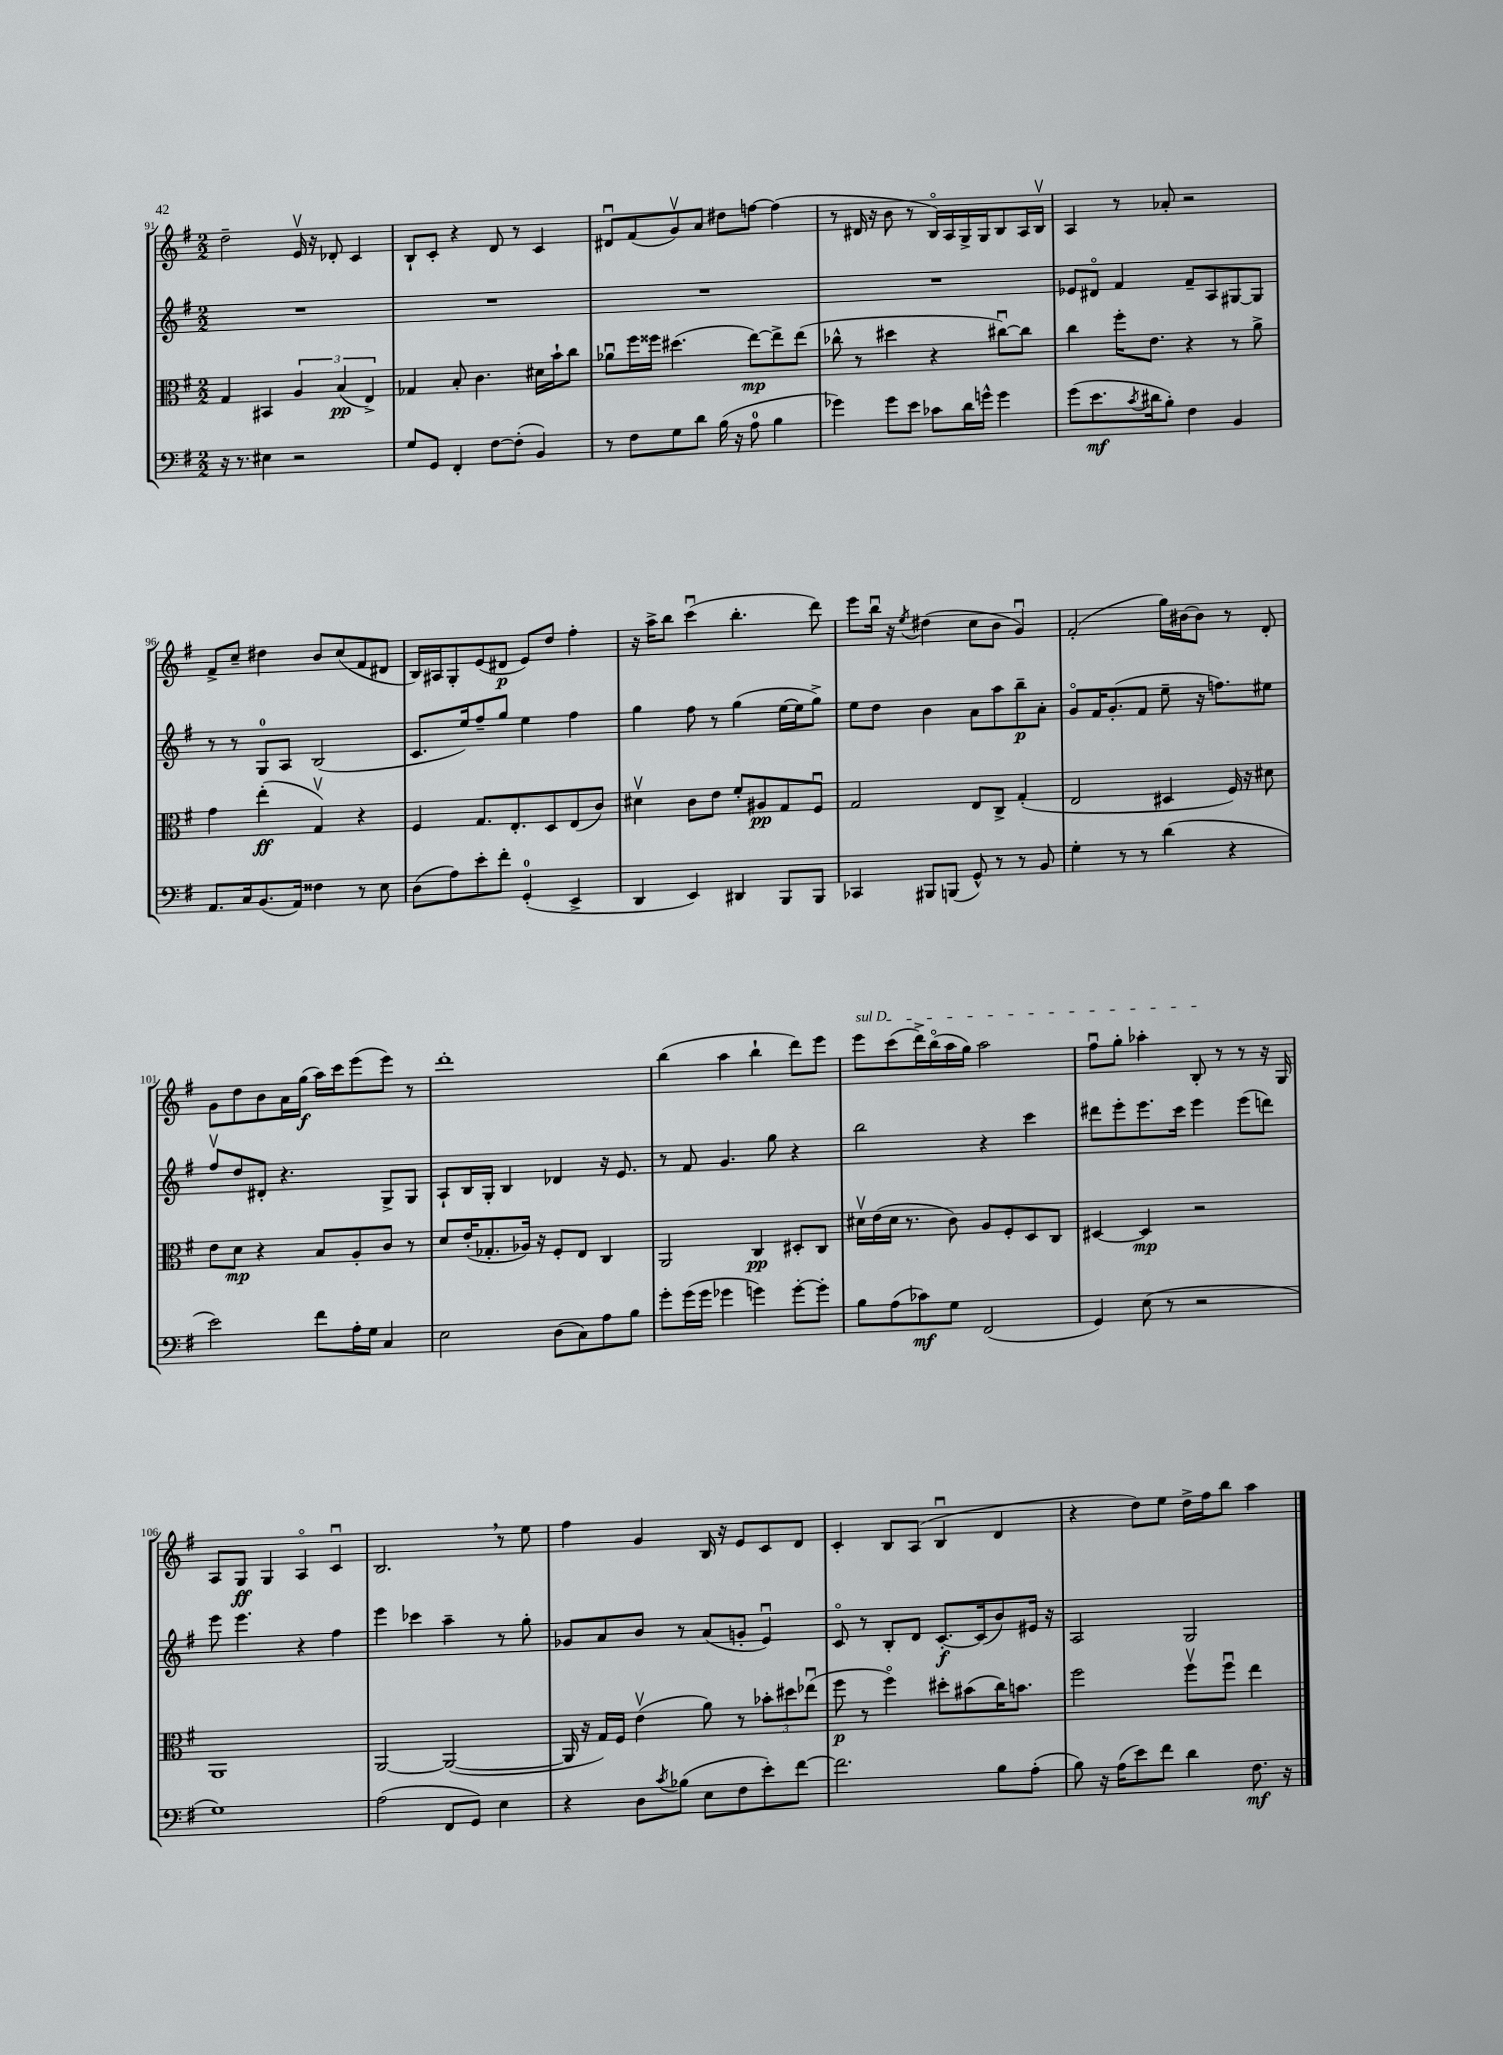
<<
\new StaffGroup <<
\new Staff = "s0" {
    \clef treble \key g \major \numericTimeSignature \time 2/2
    d''2-- e'16\upbow r16 des'8-. c'4 |
    b8-! c'8-. r4 d'8 r8 c'4 |
    dis'8\downbow fis'8( g'8\upbow) a'8 dis''8 f''8~ f''4( |
    r8 dis'16 r16 b'8 r8 b16\flageolet) a16 g16-> g16 b8 a16 b16\upbow |
    a4 r8 aes'8-. r2 |
    fis'8-> c''8-- dis''4 b'8 c''8( fis'8 dis'8 |
    b16) ais16 g8-. e'8( dis'8\p e'8) d''8 fis''4-. |
    r16 a''16-> b''8 c'''4\downbow( b''4.-. d'''8) |
    e'''8 b''16\downbow r16 \acciaccatura { e''8 } dis''4( c''8 b'8 g'4\downbow) |
    fis'2-.( g''16) bis'16~ bis'8 r8 d'8-. |
    g'8 d''8 b'8 a'16 g''16\f( a''16) c'''16 e'''8( e'''8) r8 |
    d'''1-. |
    b''4( a''4 b''4-! d'''8) e'''8 |
    \once \override TextSpanner.bound-details.left.text = \markup { \italic "sul D" } e'''8\startTextSpan c'''8( d'''16->) b''16\flageolet( a''16 g''16) a''2 |
    fis''8\downbow g''8-. aes''4-. b8-.\stopTextSpan r8 r8 r16 g16 |
    a8 g8\ff g4 a4\flageolet c'4\downbow |
    b2. \breathe r8 e''8 |
    fis''4 g'4 b16 r16 e'8 c'8 d'8 |
    c'4-. b8 a8( b4\downbow d'4 |
    r4 d''8) e''8 d''16-> fis''16 b''8 a''4 \bar "|." |
}
\new Staff = "s1" {
    \clef treble \key g \major \numericTimeSignature \time 2/2
    R1 |
    R1 |
    R1 |
    R1 |
    ees'8 dis'8\flageolet fis'4 fis'8-- a8 gis8~ gis8 |
    r8 r8 g8-0 a8 b2( |
    c'8. e''16) fis''8-- g''8 e''4 fis''4 |
    g''4 fis''8 r8 g''4( e''16~ e''16 g''8->) |
    e''8 d''8 b'4 a'8 a''8 b''8--\p a'8-. |
    g'8\flageolet fis'16 g'8.-.( fis'8 e''8-- r16 f''8.) eis''8 |
    fis''8\upbow d''8 dis'8-. r4. g8-> g8 |
    a8-! b16 g16-. b4 des'4 r16 e'8. |
    r8 fis'8 g'4. g''8 r4 |
    b''2 r4 c'''4 |
    dis'''8 e'''8-. e'''8. c'''16 e'''4 e'''8( d'''8) |
    e'''8 e'''4. r4 fis''4 |
    e'''4 ces'''4 a''4-- r8 g''8-. |
    ges'8 a'8 b'8 r8 a'8( g'8-. e'4\downbow) |
    c'8\flageolet r8 b8-. d'8 c'8.~-.\f c'16( b'8) eis'16 r16 |
    a2 g2 \bar "|." |
}
\new Staff = "s2" {
    \clef alto \key g \major \numericTimeSignature \time 2/2
    g4 bis,4 \tuplet 3/2 { a4 b4\pp( e4->) } |
    ges4 b8-. c'4. dis'16 b'16-! c''8 |
    aes'8\downbow fis''16 fisis''16 dis''4.( e''8~\mp) e''8-> e''8( |
    ces''8-^ r8 dis''4 r4 cis''8~\downbow) cis''8 |
    c''4 fis''16-. e'8. r4 r8 a'8-> |
    g'4 e''4-.\ff( g4\upbow) r4 |
    fis4 g8. e8.-. d8 e8( c'8) |
    dis'4\upbow c'8 e'8 fis'8-. ais8\pp g8 fis8\downbow |
    g2 e8 c8-> g4-.( |
    e2 dis4 fis16) r16 dis'8 |
    e'8 d'8\mp r4 b8 a8-. c'8 r8 |
    d'8 e'16-.( ges8.-. aes16) r16 fis8-. e8 c4 |
    a,2 c4\pp dis8-. c8 |
    dis'16\upbow e'16( dis'16 r8. c'8) a8 fis8-. d8 c8 |
    dis4~ dis4\mp r2 |
    a,1 |
    a,2~ a,2~( |
    a,16 r16 g16) fis16 e'4\upbow( a'8) r8 \tuplet 3/2 { bes'8-. dis''8 ees''8\downbow( } |
    fis''8\p r8 fis''4\flageolet) dis''8-. bis'8( c''16) b'8. |
    fis''2 fis''8\upbow fis''8\downbow e''4 \bar "|." |
}
\new Staff = "s3" {
    \clef bass \key g \major \numericTimeSignature \time 2/2
    r16 r8. eis4 r2 |
    g8 g,8 fis,4-. fis8~ fis8-.( b,4) |
    r8 fis8 g8 d'8 b16( r16 a8-0 b4 |
    ges'4) ges'8 e'8 ces'8 d'16 g'16-^ g'4 |
    g'8( e'8.\mf \acciaccatura { c'8 } dis'16 b8-.) fis4 b,4 |
    a,8. c16 b,8.( a,16) fisis4 r8 e8 |
    d8( a8) e'8-. fis'8-. g,4-0-.( e,4-> |
    d,4 e,4) dis,4 b,,8 b,,8 |
    ces,4 bis,,8 b,,8( g,8-^) r8 r8 b,8 |
    g4-. r8 r8 d'4( r4 |
    e'2) fis'8 a16-. g16 c4 |
    e2 d8( c8) a8 b8 |
    g'8-. g'16( g'16 ges'4 g'4) g'8~-. g'8-. |
    b8 a8( ces'8\mf) g8 fis,2( |
    g,4) e8( r8 r2 |
    g1) |
    a2( fis,8 g,8) e4 |
    r4 d8 \acciaccatura { c'8 } bes8( e8 fis8 e'8-.) fis'8~ |
    fis'2. b8 a8-.( |
    b8) r16 a16( e'8) fis'8 d'4 fis8.\mf r16 \bar "|." |
}
>>
>>
\layout { \context { \Score currentBarNumber = #91 } }
